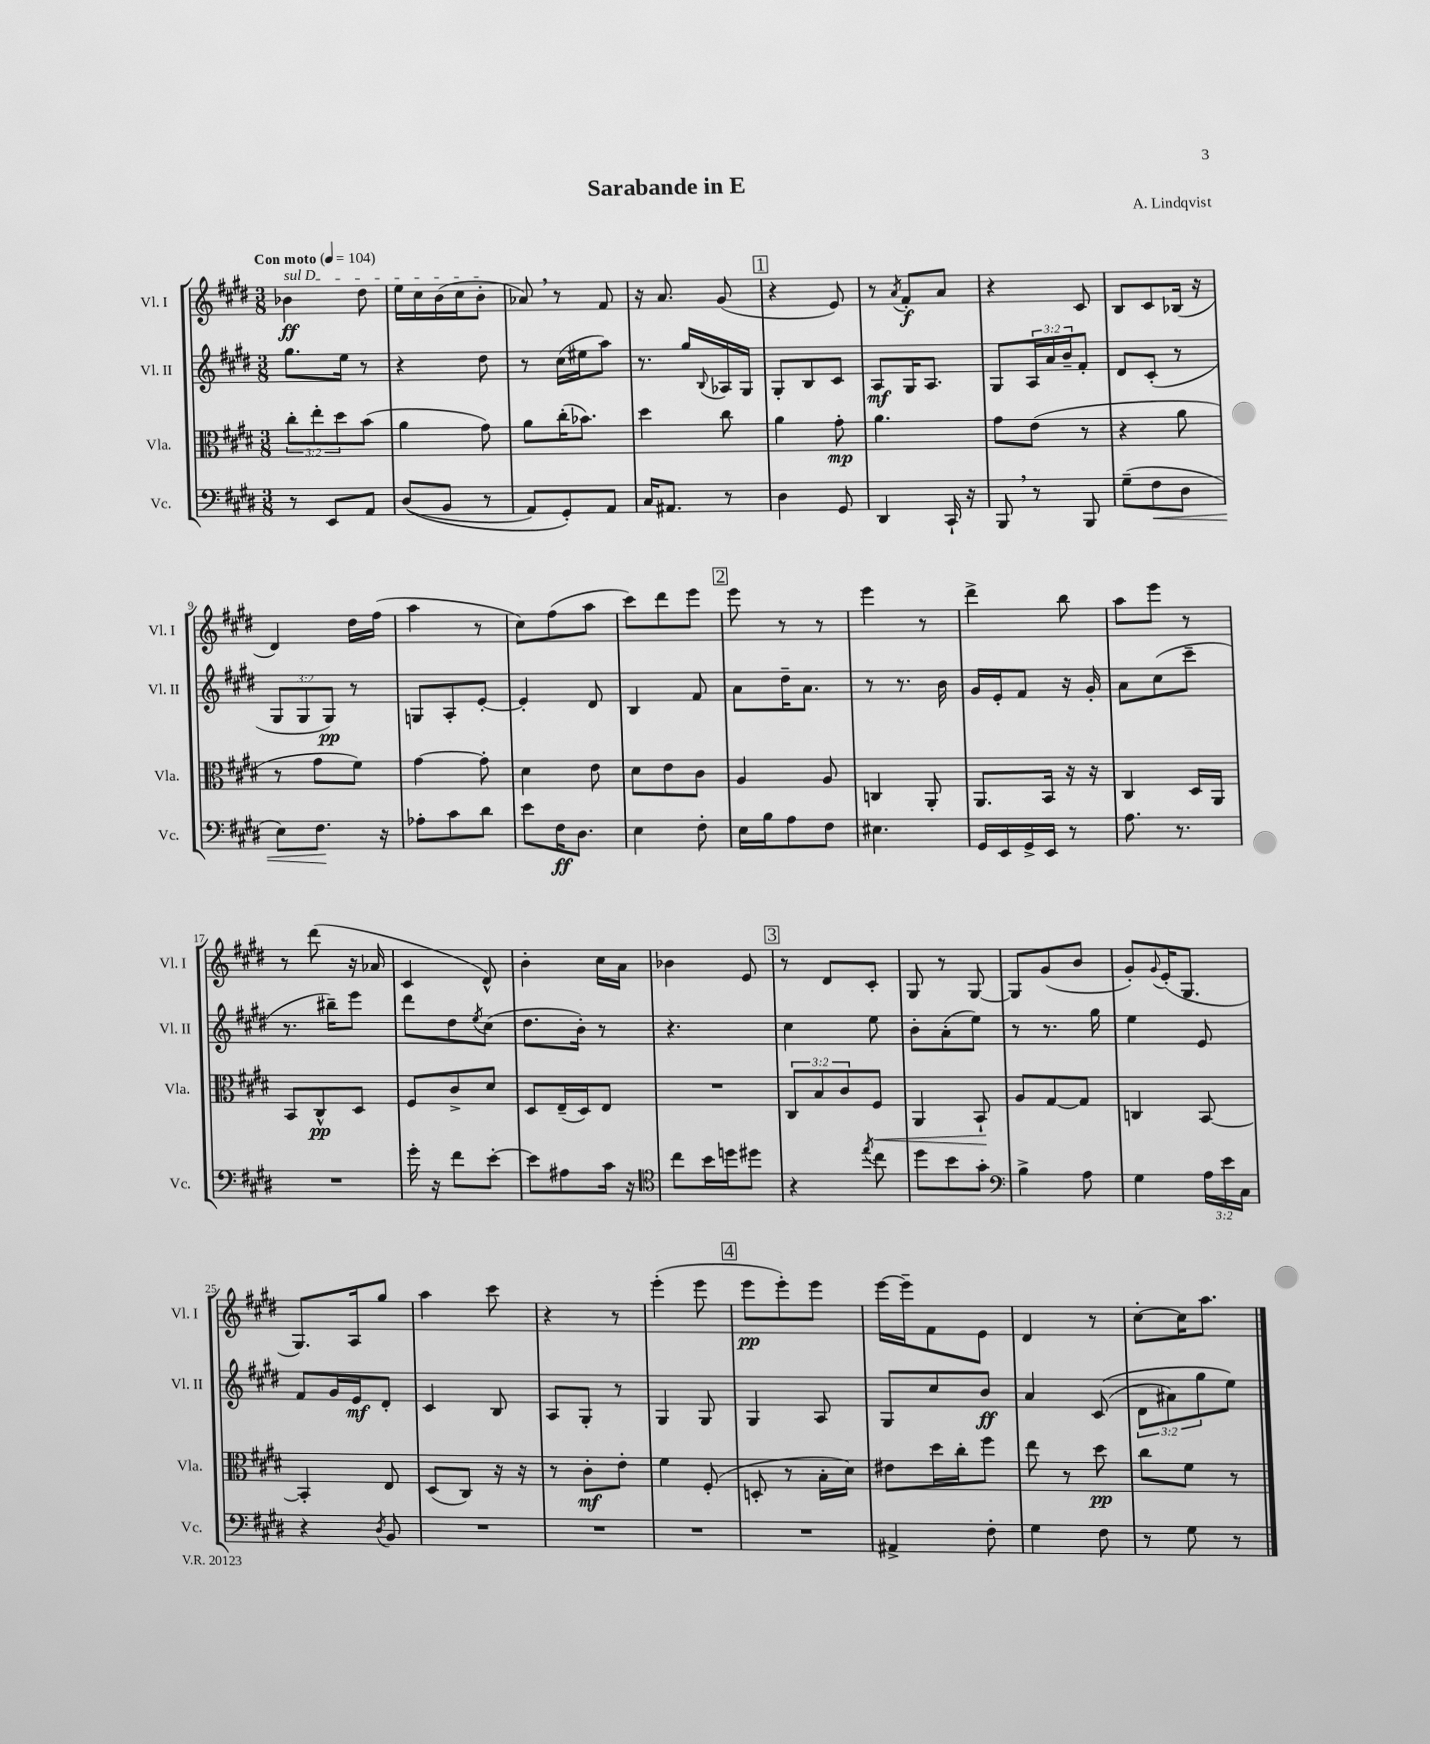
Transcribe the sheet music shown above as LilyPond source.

\header { title = "Sarabande in E" composer = "A. Lindqvist" }
<<
\new StaffGroup <<
\new Staff = "s0" \with { instrumentName = "Vl. I" shortInstrumentName = "Vl. I" } {
    \clef treble \key e \major \numericTimeSignature \time 3/8 \tempo "Con moto" 4 = 104
    \once \override TextSpanner.bound-details.left.text = \markup { \italic "sul D" } bes'4\ff\startTextSpan dis''8 |
    e''16 cis''16 b'16( cis''16 b'8-.\stopTextSpan |
    aes'8) \breathe r8 fis'8 |
    r16 a'8. gis'8( |
    \mark \markup { \box "1" } r4 e'8) |
    r8 \acciaccatura { a'8 } fis'8-.\f a'8 |
    r4 cis'8 |
    b8 cis'8 bes16( r16 |
    dis'4) dis''16 fis''16( |
    a''4 r8 |
    cis''8) fis''8( a''8 |
    cis'''8) dis'''8 e'''8 |
    \mark \markup { \box "2" } e'''8 r8 r8 |
    e'''4 r8 |
    dis'''4-> b''8 |
    a''8 e'''8 r8 |
    r8 dis'''8( r16 aes'16 |
    cis'4 dis'8-^) |
    b'4-. cis''16 a'16 |
    bes'4 e'8 |
    \mark \markup { \box "3" } r8 dis'8 cis'8-. |
    gis8 r8 gis8~ |
    gis8 gis'8( b'8 |
    gis'8-.) \appoggiatura { gis'8 } e'16-.( gis8. |
    gis8.) a16 gis''8 |
    a''4 cis'''8 |
    r4 r8 |
    e'''4-.( e'''8 |
    \mark \markup { \box "4" } e'''8\pp e'''8-.) e'''8 |
    e'''16~ e'''16-- fis'8 e'8 |
    dis'4 r8 |
    cis''8~-. cis''16 a''8. \bar "|." |
}
\new Staff = "s1" \with { instrumentName = "Vl. II" shortInstrumentName = "Vl. II" } {
    \clef treble \key e \major \numericTimeSignature \time 3/8 \override Staff.TupletNumber.text = #tuplet-number::calc-fraction-text
    gis''8. e''16 r8 |
    r4 dis''8 |
    r8 cis''16( eis''16 a''8) |
    r8. gis''16 \appoggiatura { b8 } aes16 gis16 |
    \mark \markup { \box "1" } gis8-. b8 cis'8 |
    a8\mf gis16 a8. |
    gis8 \tuplet 3/2 { a16 a'16 b'16-- } fis'8-. |
    dis'8 cis'8-.( r8 |
    \tuplet 3/2 { gis8 gis8 gis8\pp) } r8 |
    g8 a8-. e'8~-. |
    e'4-. dis'8 |
    b4 fis'8 |
    \mark \markup { \box "2" } a'8 dis''16-- a'8. |
    r8 r8. b'16 |
    gis'16 e'16-. fis'8 r16 gis'16-. |
    a'8 cis''8( cis'''8-- |
    r8. bis''16--) e'''8 |
    dis'''8 dis''8 \acciaccatura { e''8 } cis''8( |
    dis''8. b'16-.) r8 |
    r4. |
    \mark \markup { \box "3" } cis''4 e''8 |
    b'8-. a'8-.( e''8) |
    r8 r8. gis''16 |
    e''4 e'8 |
    fis'8 gis'16 e'16\mf dis'8-. |
    cis'4 b8 |
    a8 gis8-. r8 |
    gis4 gis8 |
    \mark \markup { \box "4" } gis4 a8 |
    gis8 cis''8 b'8\ff |
    a'4 cis'8(\( |
    \tuplet 3/2 { dis'8 ais'8) gis''8 } e''8\) \bar "|." |
}
\new Staff = "s2" \with { instrumentName = "Vla." shortInstrumentName = "Vla." } {
    \clef alto \key e \major \numericTimeSignature \time 3/8 \override Staff.TupletNumber.text = #tuplet-number::calc-fraction-text
    \tuplet 3/2 { cis''8-. e''8-. dis''8 } b'8( |
    a'4 gis'8) |
    a'8 cis''16-.( bes'8.) |
    dis''4 cis''8 |
    \mark \markup { \box "1" } a'4 gis'8-.\mp |
    a'4. |
    gis'8 e'8( r8 |
    r4 a'8 |
    r8 gis'8 fis'8) |
    gis'4~ gis'8-. |
    dis'4 e'8 |
    dis'8 e'8 cis'8 |
    \mark \markup { \box "2" } a4 a8 |
    c4 a,8-. |
    a,8. b,16 r16 r16 |
    cis4 dis16 a,16 |
    b,8 cis8-^\pp dis8 |
    fis8 cis'8-> dis'8 |
    dis8 e16--( dis16) e8 |
    R4. |
    \mark \markup { \box "3" } \tuplet 3/2 { cis8 b8 cis'8 } fis8\< |
    a,4 b,8-!\! |
    a8 gis8~ gis8 |
    c4 b,8~ |
    b,4-. e8 |
    dis8( cis8) r16 r16 |
    r8 cis'8-.\mf e'8-. |
    fis'4 fis8-.( |
    \mark \markup { \box "4" } d8-. r8 b16-. dis'16) |
    eis'8 dis''16 cis''16-. fis''8 |
    e''8 r8 dis''8\pp |
    cis''8 fis'8 r8 \bar "|." |
}
\new Staff = "s3" \with { instrumentName = "Vc." shortInstrumentName = "Vc." } {
    \clef bass \key e \major \numericTimeSignature \time 3/8 \override Staff.TupletNumber.text = #tuplet-number::calc-fraction-text
    r8 e,8 a,8 |
    dis8(\( b,8 r8 |
    a,8) gis,8-.\) a,8 |
    cis16 ais,8. r8 |
    \mark \markup { \box "1" } dis4 gis,8 |
    dis,4 cis,16-! r16 |
    b,,8 \breathe r8 b,,8 |
    gis8--( fis8\< dis8 |
    e8) fis8.\! r16 |
    aes8-. cis'8 dis'8 |
    e'8 fis16\ff dis8. |
    e4 fis8-. |
    \mark \markup { \box "2" } e16 b16 a8 fis8 |
    eis4. |
    gis,16 e,16 gis,16-> e,16 r8 |
    a8. r8. |
    R4. |
    gis'16-. r16 fis'8 e'8~-. |
    e'8 ais8 cis'16 r16 |
    \clef tenor cis''8 b'16 d''16 dis''8 |
    \mark \markup { \box "3" } r4 \acciaccatura { e''8 } cis''8 |
    dis''8 b'8 gis'8-. |
    \clef bass b4-> a8 |
    gis4 \tuplet 3/2 { a16 e'16 cis16 } |
    r4 \acciaccatura { dis8 } b,8 |
    R4. |
    R4. |
    R4. |
    \mark \markup { \box "4" } R4. |
    ais,4-> fis8-. |
    gis4 fis8 |
    r8 gis8 r8 \bar "|." |
}
>>
>>
